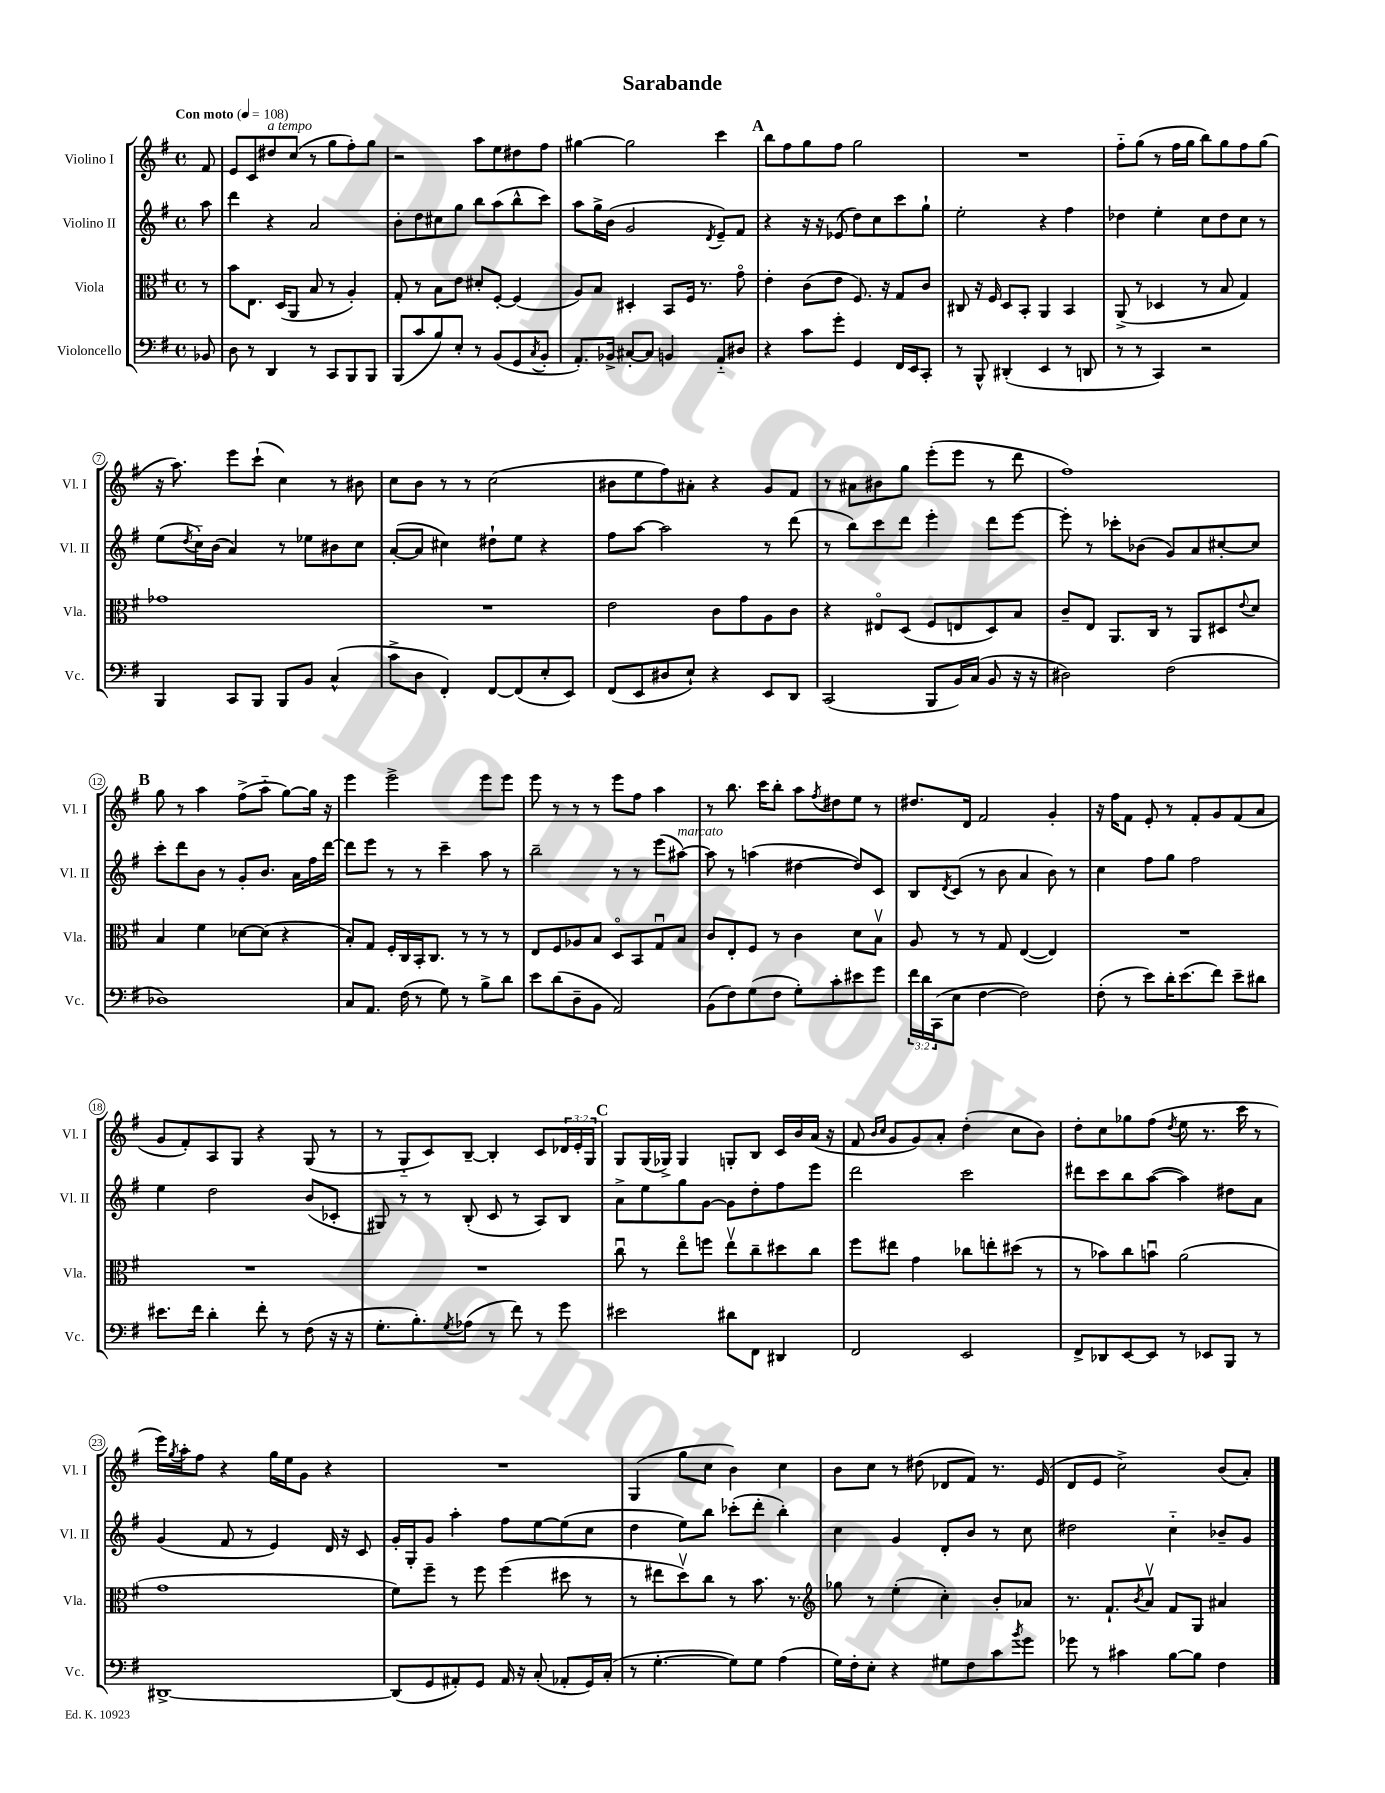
\header { title = "Sarabande" }
<<
\new StaffGroup <<
\new Staff = "s0" \with { instrumentName = "Violino I" shortInstrumentName = "Vl. I" } {
    \clef treble \key g \major \defaultTimeSignature \time 4/4 \override Staff.TupletNumber.text = #tuplet-number::calc-fraction-text \partial 8 \tempo "Con moto" 4 = 108
    fis'8 |
    e'8 c'8 dis''8^\markup { \italic "a tempo" } c''8( r8 g''8 fis''8-.) g''8 |
    r2 a''8 e''8 dis''8 fis''8 |
    gis''4~ gis''2 c'''4 |
    \mark \markup { \bold "A" } b''8 fis''8 g''8 fis''8 g''2 |
    R1 |
    fis''8-_ g''8( r8 fis''16 g''16 b''8) g''8 fis''8 g''8( |
    r16 a''8.) e'''8 c'''8-!( c''4) r8 bis'8 |
    c''8 b'8 r8 r8 c''2( |
    bis'8 e''8 fis''8) ais'8-. r4 g'8 fis'8 |
    r8 ais'8 bis'8 g''8 e'''8-.( e'''8 r8 d'''8 |
    fis''1) |
    \mark \markup { \bold "B" } g''8 r8 a''4 fis''8->( a''8-_ g''8~) g''16 r16 |
    e'''4 e'''2-> e'''8 e'''8 |
    e'''8 r8 r8 r8 e'''8 fis''8 a''4 |
    r8 b''8. c'''16 b''8-. a''8 \acciaccatura { fis''8 } dis''8 e''8 r8 |
    dis''8. d'16 fis'2 g'4-. |
    r16 fis''16 fis'8 e'8-. r8 fis'8-. g'8 fis'8( a'8 |
    g'8 fis'8-.) a8 g8 r4 g8( r8 |
    r8 g8-_ c'8) b8~-- b4-. c'8 \tuplet 3/2 { des'16 e'16-. g16 } |
    \mark \markup { \bold "C" } g8 g16( ges16->) ges4 g8-. b8 c'16 b'16 a'16( r16 |
    fis'8 \grace { b'16 c''16 } g'8 g'8) a'8-. d''4-.( c''8 b'8) |
    d''8-. c''8 ges''8 fis''8( \acciaccatura { d''8 } e''8 r8. c'''16 r8 |
    e'''16) \acciaccatura { g''8 } a''16-. fis''8 r4 g''16 e''16 g'8 r4 |
    R1 |
    g4( g''8 c''8 b'4) c''4 |
    b'8 c''8 r8 dis''8( des'8 fis'8) r8. e'16( |
    d'8 e'8 c''2->) b'8( a'8-.) \bar "|." |
}
\new Staff = "s1" \with { instrumentName = "Violino II" shortInstrumentName = "Vl. II" } {
    \clef treble \key g \major \defaultTimeSignature \time 4/4 \partial 8
    a''8 |
    d'''4 r4 a'2 |
    b'8-. d''8 cis''8 g''8 b''8 a''8( b''8-^ c'''8) |
    a''8 g''16-> b'16( g'2 \acciaccatura { d'8 } e'8--) fis'8 |
    \mark \markup { \bold "A" } r4 r16 r16 ees'8( d''8) c''8 c'''8 g''8-! |
    e''2-. r4 fis''4 |
    des''4 e''4-. c''8 des''8 c''8 r8 |
    e''8( \acciaccatura { d''8 } c''16-_) b'16( a'4) r8 ees''8 bis'8 c''8 |
    a'8~-.( a'8 cis''4) dis''8-! e''8 r4 |
    fis''8 a''8~ a''2 r8 d'''8( |
    r8 b''8) c'''8 d'''8 e'''4-. d'''8 e'''8~ |
    e'''8-. r8 ces'''8-. bes'8( g'8) a'8 cis''8~-. cis''8 |
    \mark \markup { \bold "B" } c'''8-. d'''8 b'8 r8 g'8-. b'8. a'16 fis''16 d'''16~ |
    d'''8 e'''8 r8 r8 c'''4-- a''8 r8 |
    b''2-- r8 r8 e'''8( ais''8~^\markup { \italic "marcato" }) |
    ais''8 r8 a''4( dis''4~ dis''8) c'8 |
    b8 \acciaccatura { d'8 } c'8( r8 b'8 a'4 b'8) r8 |
    c''4 fis''8 g''8 fis''2 |
    e''4 d''2 b'8( ces'8-. |
    gis8) r8 r8 b8-.( c'8 r8 a8) b8 |
    \mark \markup { \bold "C" } a'8-> e''8 g''8 g'8~ g'8 d''8-. fis''8 e'''8 |
    d'''2 c'''2 |
    dis'''8 c'''8 b''8 a''8~( a''4) dis''8 a'8 |
    g'4( fis'8 r8 e'4) d'16 r16 c'8 |
    g'16-. g16-. g'8 a''4-. fis''8 e''8~ e''8( c''8 |
    d''4 e''8) b''8 ces'''8-.( d'''8-. b''4-.) |
    c''4 g'4 d'8-. b'8 r8 c''8 |
    dis''2 c''4-_ bes'8-- g'8 \bar "|." |
}
\new Staff = "s2" \with { instrumentName = "Viola" shortInstrumentName = "Vla." } {
    \clef alto \key g \major \defaultTimeSignature \time 4/4 \partial 8
    r8 |
    b'8 e8. d16( a,8 b8 r8 a4-.) |
    g8-. r8 b8 e'8 dis'8-. fis8~-. fis4( |
    a8) b8 dis4-. b,8 fis16 r8. g'8\flageolet |
    \mark \markup { \bold "A" } e'4-. c'8( e'8 fis8.) r16 g8 c'8 |
    cis8 r16 fis16 d8 b,8-. a,4 b,4 |
    a,8->( r8 des4 r8 b8 g4) |
    ges'1 |
    R1 |
    e'2 c'8 g'8 a8 c'8 |
    r4 eis8\flageolet d8( fis8 e8 d8) b8 |
    c'8-- e8 a,8. c16 r8 a,8 dis8 \appoggiatura { e'8 } d'8 |
    \mark \markup { \bold "B" } b4 fis'4 des'8~ des'8( r4 |
    b8-.) g8 fis16-. c16 b,16-. c8. r8 r8 r8 |
    e8 fis8 aes8 b8 d8\flageolet b,8 g8\downbow b8 |
    c'8 e8-. fis8 r8 c'4 d'8 b8\upbow |
    a8 r8 r8 g8 e4~( e4) |
    R1 |
    R1 |
    R1 |
    \mark \markup { \bold "C" } c''8\downbow r8 e''8\flageolet f''8 e''8\upbow c''8-- dis''8 c''8 |
    fis''8 eis''8 g'4 ces''8 e''8-. dis''8( r8 |
    r8 bes'8) c''8 b'8\downbow a'2( |
    g'1 |
    fis'8) fis''8-- r8 fis''8 fis''4( dis''8 r8 |
    r8 eis''8 d''8\upbow) c''8 r8 b'8. r8. |
    \clef treble ges''8 r8 e''4-.( c''4-.) b'8-. aes'8 |
    r8. fis'8.-! \acciaccatura { b'8 } a'8\upbow fis'8 g8 ais'4 \bar "|." |
}
\new Staff = "s3" \with { instrumentName = "Violoncello" shortInstrumentName = "Vc." } {
    \clef bass \key g \major \defaultTimeSignature \time 4/4 \override Staff.TupletNumber.text = #tuplet-number::calc-fraction-text \partial 8
    bes,8 |
    d8 r8 d,4 r8 c,8 b,,8 b,,8 |
    b,,8( c'8 b8) e8-. r8 b,8( g,8 \acciaccatura { c8 } b,8-. |
    a,8.-.) bes,16-> cis8~-. cis8 b,4 a,8-_ dis8 |
    \mark \markup { \bold "A" } r4 c'8 g'8-. g,4 fis,16 e,16 c,8-. |
    r8 b,,8-^ dis,4-.( e,4 r8 d,8 |
    r8 r8 c,4) r2 |
    b,,4 c,8 b,,8 b,,8 b,8 c4-^( |
    c'8-> d8 fis,4-.) fis,8~ fis,8( e8-. e,8) |
    fis,8( e,8 dis8 e8-!) r4 e,8 d,8 |
    c,2( b,,8 b,16) c16( b,8 r16 r16 |
    dis2) fis2( |
    \mark \markup { \bold "B" } des1) |
    c8 a,8. fis16( r8 g8) r8 b8-> d'8 |
    e'8 d'8( d8-- b,8 a,2) |
    b,8( fis8) g8( fis8 g8-.) c'8-. eis'8 g'8 |
    \tuplet 3/2 { fis'16 d'16 c,16( } e8 fis4~ fis2) |
    fis8-.( r8 e'8) d'16-. e'8.( fis'8) e'8-- dis'8 |
    eis'8. fis'16 d'4-. fis'8-. r8 fis8( r16 r16 |
    g8.-. b8.-.) \acciaccatura { g8 } aes8( r8 fis'8) r8 g'8 |
    \mark \markup { \bold "C" } eis'2 dis'8 fis,8 dis,4 |
    fis,2 e,2 |
    fis,8-> des,8 e,8~ e,8 r8 ees,8 b,,8 r8 |
    dis,1~-> |
    dis,8( g,8 ais,8-.) g,8 ais,16 r16 c8-.( aes,8-. g,16) c16-.( |
    r8 g4.~-. g8) g8 a4( |
    g16) fis16-. e8-. r4 gis8 fis8 c'8 \acciaccatura { b'8 } g'8 |
    ges'8 r8 cis'4 b8~ b8 fis4 \bar "|." |
}
>>
>>
\layout { \context { \Score \override BarNumber.stencil = #(make-stencil-circler 0.1 0.3 ly:text-interface::print) } }
